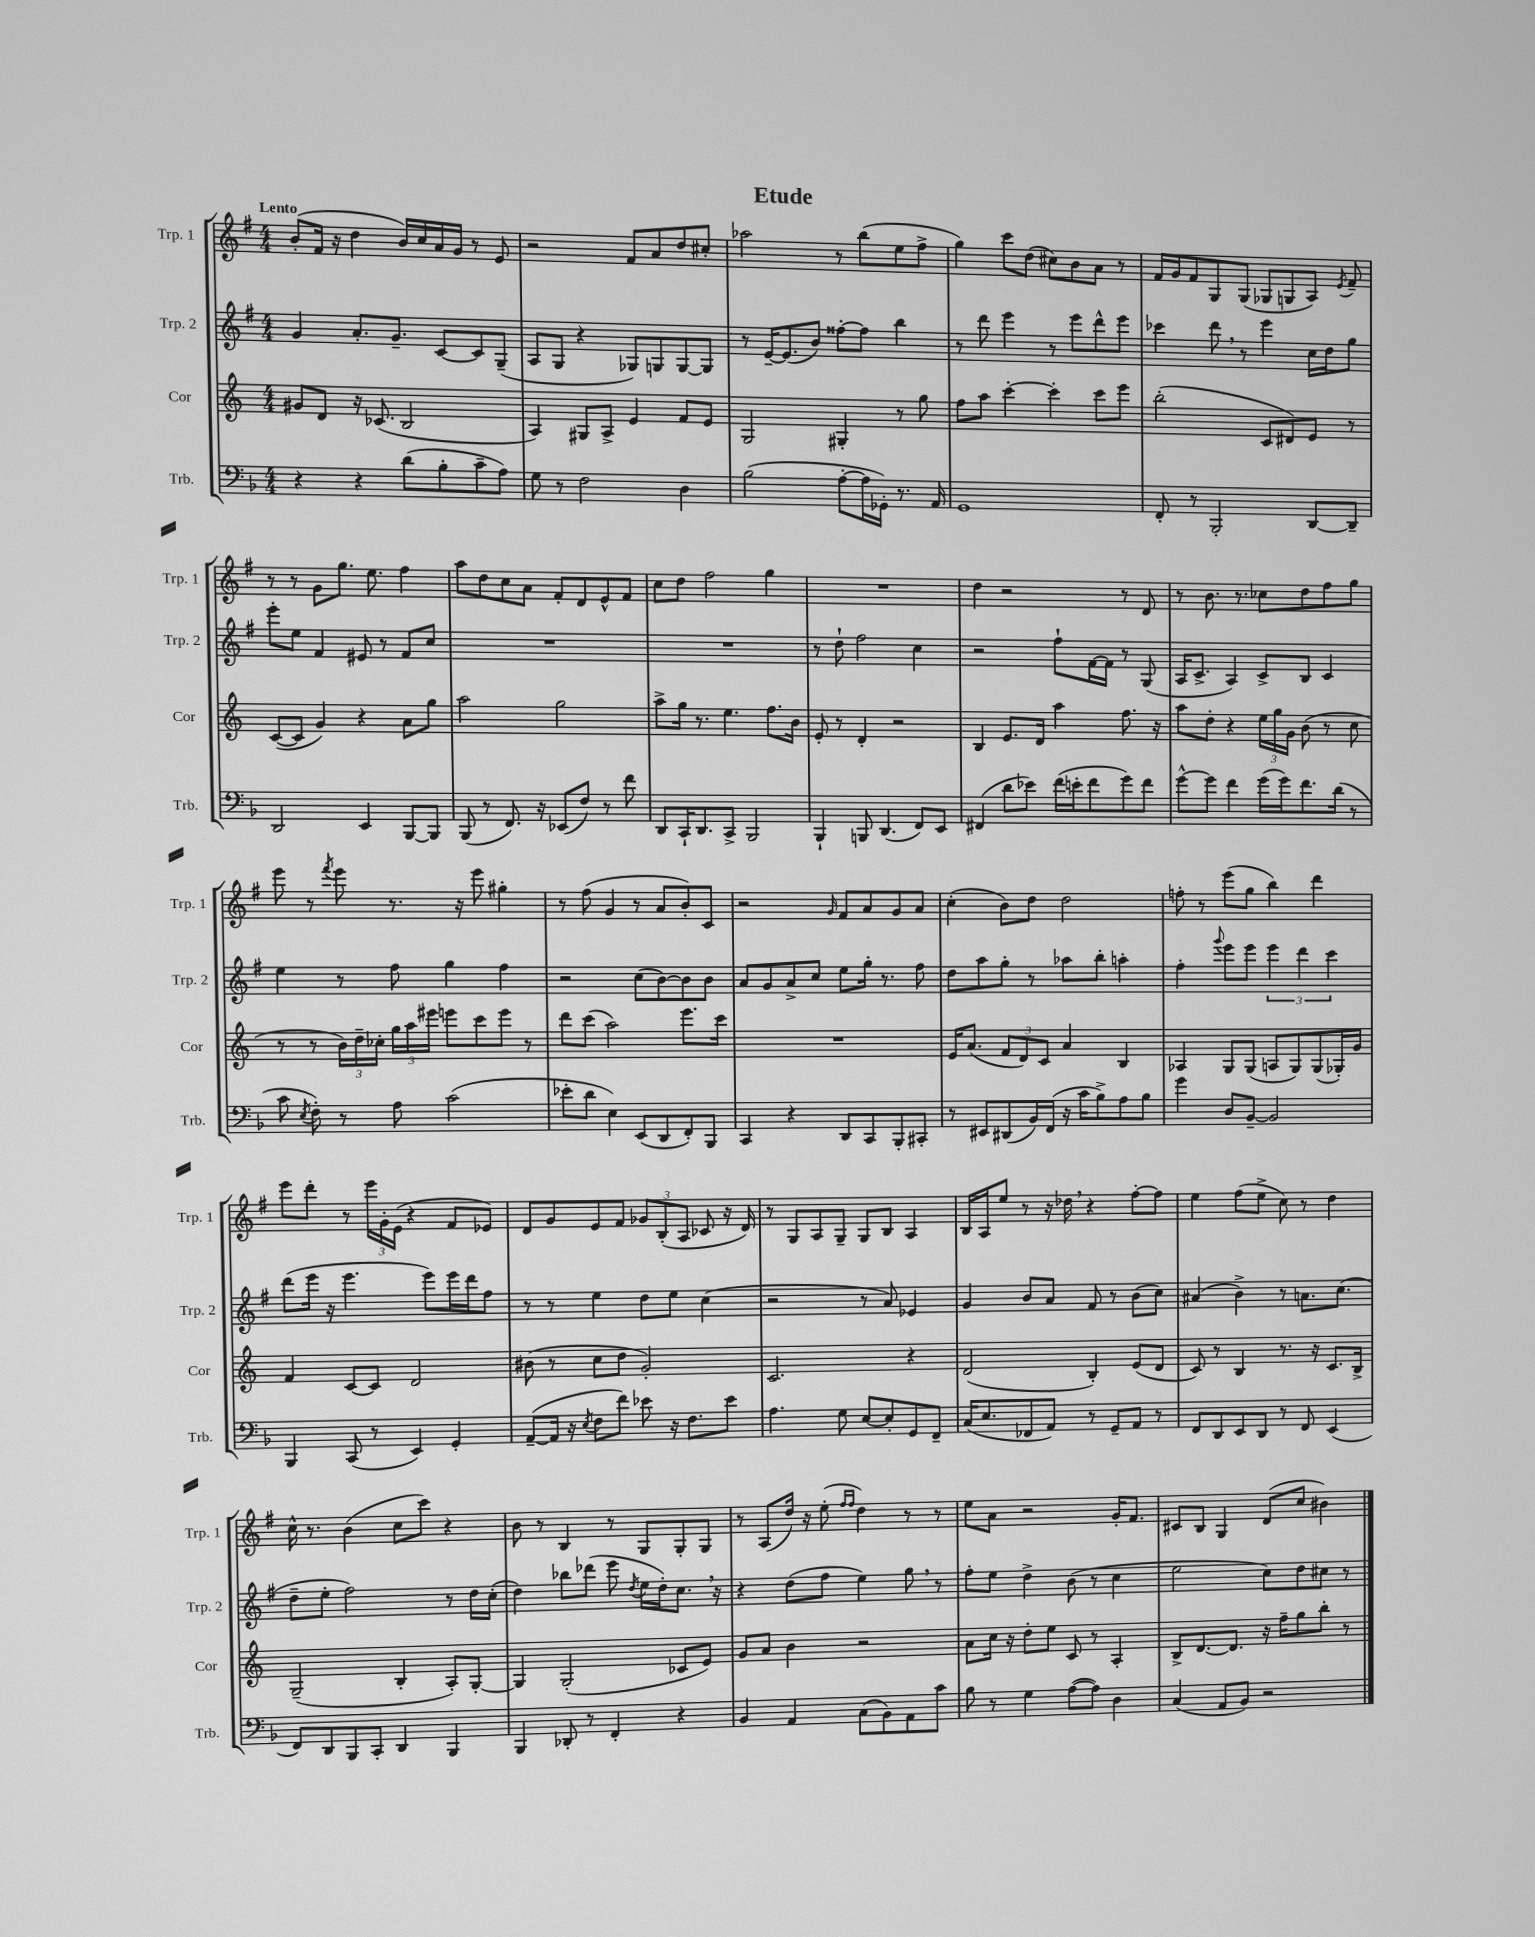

**kern	**kern	**kern	**kern
*staff4	*staff3	*staff2	*staff1
*clefF4	*clefG2	*clefG2	*clefG2
*k[b-]	*k[]	*k[f#]	*k[f#]
*M4/4	*M4/4	*M4/4	*M4/4
4r	8g#	4g	(8b'
.	8d	.	16f#
.	.	.	16r
4r	16r	8.a'	4dd
.	(8.c-	.	.
.	.	8.g~	.
(8d	2B	.	16b)
.	.	.	16cc
8B-'	.	[8c	16a
.	.	.	16g
8c~	.	8c]	8r
8A)	.	(8G~	8e
=	=	=	=
8G	4A)	8A	2r
8r	.	8G	.
2F	8G#	4r	.
.	8A^	.	.
.	4e	8G-)	8f#
.	.	8G	8a
4D	8f	[8G	8dd
.	8e	8G]	8cc#'
=	=	=	=
(2B-	2G	8r	2aa-
.	.	[16e~	.
.	.	(8.e]	.
.	.	8b)	.
[8A'	4G#'	[8ff##'	8r
16A]	.	8ff##]	(8bb
16GG-')	.	.	.
8.r	8r	4bb	8ee
.	8gg	.	8ff#^
16AA	.	.	.
=	=	=	=
1GG	8ff	8r	4gg)
.	8aa	8ddd	.
.	[4ccc'	4eee	8ccc
.	.	.	(8dd
.	4ccc']	8r	8cc#)
.	.	8eee	8b
.	8ccc	8ddd^^	8a
.	8eee	8eee	8r
=	=	=	=
8FF'	(2bb'	4ccc-	16f#
.	.	.	16g
8r	.	.	8f#
2BBB-'	.	8ddd	8G
.	.	8r	(8G
.	8c	4eee	8G-
.	8d#)	.	8G
[8DD	8e	16cc	8A)
.	.	16dd	.
.	.	.	8qe
8DD~]	8r	8gg	8f#~
=	=	=	=
2DD	([8c	8eee'	8r
.	8c]	8ee	8r
.	4g)	4f#	8g
.	.	.	8.gg
4EE	4r	8e#	.
.	.	.	8.ee
.	.	8r	.
[8BBB-	8a	8f#	4ff#
8BBB-]	8gg	8cc	.
=	=	=	=
(8BBB-	2aa	1r	8aa
8r	.	.	8dd
8.FF)	.	.	8cc
.	.	.	8a
16r	.	.	.
(8EE-	2gg	.	8f#'
8F)	.	.	8d
8r	.	.	8e^^
8f	.	.	8f#
=	=	=	=
8DD	8aa^	1r	8cc
16CC`	16gg	.	8dd
8.DD	8.r	.	.
.	.	.	2ff#
8CC^	4.ee	.	.
2BBB-	.	.	.
.	8.ff	.	4gg
.	16b	.	.
=	=	=	=
4BBB-`	8e'	8r	1r
.	8r	8dd`	.
8BBB	4d'	2ff#	.
(4.DD	.	.	.
.	2r	.	.
8FF)	.	4cc	.
8EE	.	.	.
=	=	=	=
(4FF#	4B	2r	4dd
8d	8.e	.	2r
8e-)	.	.	.
.	16d	.	.
(16f	4aa	8ff#`	.
16e'	.	.	.
8f	.	[16f#	.
.	.	16f#]	.
8g)	8.ff	8r	8r
8f	.	(8G	8d
.	16r	.	.
=	=	=	=
[8g^^	8aa	16A	8r
.	.	8.c^	.
8g]	8dd'	.	8.b
4f	4r	4A)	.
.	.	.	8.r
(16g	24ee	8c^	8cc-
.	24gg	.	.
16g)	.	.	.
.	24g	.	.
8.f	(8b	8B	8dd
.	8r	4c	8ff#
(16d	.	.	.
8r	8cc	.	8gg
=	=	=	=
8c	8r	4ee	8eee
8qE	.	.	.
8F')	8r	.	8r
.	.	.	8qfff#
8r	24b)	8r	8eee
.	24dd~	.	.
.	24cc-'	.	.
8A	24gg	8ff#	8.r
.	24aa	.	.
.	24eee#	.	.
(2c	8eee	4gg	.
.	.	.	16r
.	8ccc	.	8eee
.	8eee	4ff#	4gg#'
.	8r	.	.
=	=	=	=
8e-'	8ddd	2r	8r
8d	(8ccc	.	(8ff#
4E)	2aa)	.	4g
(8EE	.	(8cc	8r
8DD	.	[8b)	8a
8FF')	8.eee	8b]	8b')
8BBB-	.	8b	8c
.	16ccc	.	.
=	=	=	=
4CC	1r	8a	2r
.	.	8g	.
4r	.	8a^	.
.	.	8cc	.
.	.	.	16qqg
8DD	.	8ee	8f#
8CC	.	16gg'	8a
.	.	8.r	.
8BBB-'	.	.	8g
8CC#'	.	8ff#	8a
=	=	=	=
8r	16e	8dd	(4cc'
.	(8.a	.	.
8EE#	.	8aa	.
(8DD#	12f	8gg'	8b)
.	12d)	.	.
16BB-)	.	8r	8dd
.	12c	.	.
(16FF	.	.	.
16r	4a	8aa-	2dd
16c	.	.	.
8B-^)	.	8bb'	.
8A	4B	4aa'	.
8B-	.	.	.
=	=	=	=
4g	4A-	4ff#'	8ff'
.	.	.	8r
.	.	8qqggg	.
8D	8G	8eee	(8eee
[8BB-~	(8G	8eee	8gg
2BB-]	8A	6eee	4bb)
.	8G)	.	.
.	.	6ddd	.
.	(8G	.	4ddd
.	.	6ccc	.
.	16G-')	.	.
.	16g	.	.
=	=	=	=
4BBB-	4f	(8ddd	8eee
.	.	16eee	8ddd'
.	.	16r	.
(8CC	[8c	4.eee	8r
8r	8c]	.	24eee
.	.	.	24g'
.	.	.	(24e
4EE)	2d	.	4r
.	.	8eee)	.
4GG'	.	16eee	8f#
.	.	16ddd	.
.	.	8ff#	8e-)
=	=	=	=
([8AA~	(8b#	8r	8d
16AA]	8r	8r	8g
16r	.	.	.
8qE	.	.	.
8F	8cc	4ee	8e
8f)	8dd	.	8f#
8e-	2g')	8dd	12g-
.	.	.	(12B'
16r	.	8ee	.
.	.	.	12A
8.F	.	.	.
.	.	(4cc	8c-
8e-	.	.	16r
.	.	.	16d)
=	=	=	=
4.A	2.c	2r	8r
.	.	.	8G
.	.	.	8A
8G	.	.	8G~
[8E	.	8r	8G
8E']	.	8a)	8B
8GG	4r	4e-	4A
8FF~	.	.	.
=	=	=	=
(16C	(2d	4g	16B
8.E	.	.	16A
.	.	.	8ee
8FF-	.	8b	8r
8AA)	.	8a	16r
.	.	.	16dd-
8r	4B')	8f#	4r
8GG~	.	8r	.
8AA	(8e	(8b	[8ff#'
8r	8d	8cc)	8ff#]
=	=	=	=
8FF	8c)	(4a#	4ee
8DD	8r	.	.
8EE	4B	4b^)	(8ff#
8DD	.	.	8ee^
8r	8.r	8r	8cc)
8FF	.	8.a	8r
.	16r	.	.
(4EE	8.c	.	4dd
.	.	(8.cc	.
.	16B^	.	.
=	=	=	=
8FF)	(2G~	8dd~	16cc^^
.	.	.	8.r
8DD	.	8ee'	.
8BBB-	.	2ff#)	(4b
8CC'	.	.	.
4DD	4B'	.	8cc
.	.	.	8ccc)
4BBB-	8A')	8r	4r
.	[8G'	16dd	.
.	.	(16cc'	.
=	=	=	=
4BBB-	4G]	4dd)	8b
.	.	.	8r
8DD-'	(2G'	8bb-	4B
8r	.	(8ddd-	.
4FF'	.	8eee	8r
.	.	8qdd	.
.	.	16ee	8G
.	.	16dd')	.
4r	8c-	8.cc	8G'
.	8e)	.	8G
.	.	16r	.
=	=	=	=
4BB-	8g	4r	8r
.	8a	.	(8A
4AA	4b	(8dd	16dd)
.	.	.	16r
.	.	8ff#	(8ee'
.	.	.	16qqff#
.	.	.	16qqff#
(8C	2r	4ee)	4dd)
8BB-)	.	.	.
8AA	.	8gg	8r
8c	.	8r	8r
=	=	=	=
8B-	8a	8ff#'	8ee
8r	16cc	8ee	8a
.	16r	.	.
4G	8dd'	4dd^	2r
.	8ee	.	.
([8A	8c	(8b	.
8A])	8r	8r	.
4D	4A'	4cc	16g'
.	.	.	8.f#
=	=	=	=
(4C	8B^	2ee	8c#
.	[8.d	.	8B
8AA	.	.	4G
.	8.d]	.	.
8BB-)	.	.	.
2r	16r	8cc)	(8d
.	16ff~	.	.
.	8gg	8dd	8cc
.	8bb'	8cc#	4b#)
.	8r	8r	.
==	==	==	==
*-	*-	*-	*-
